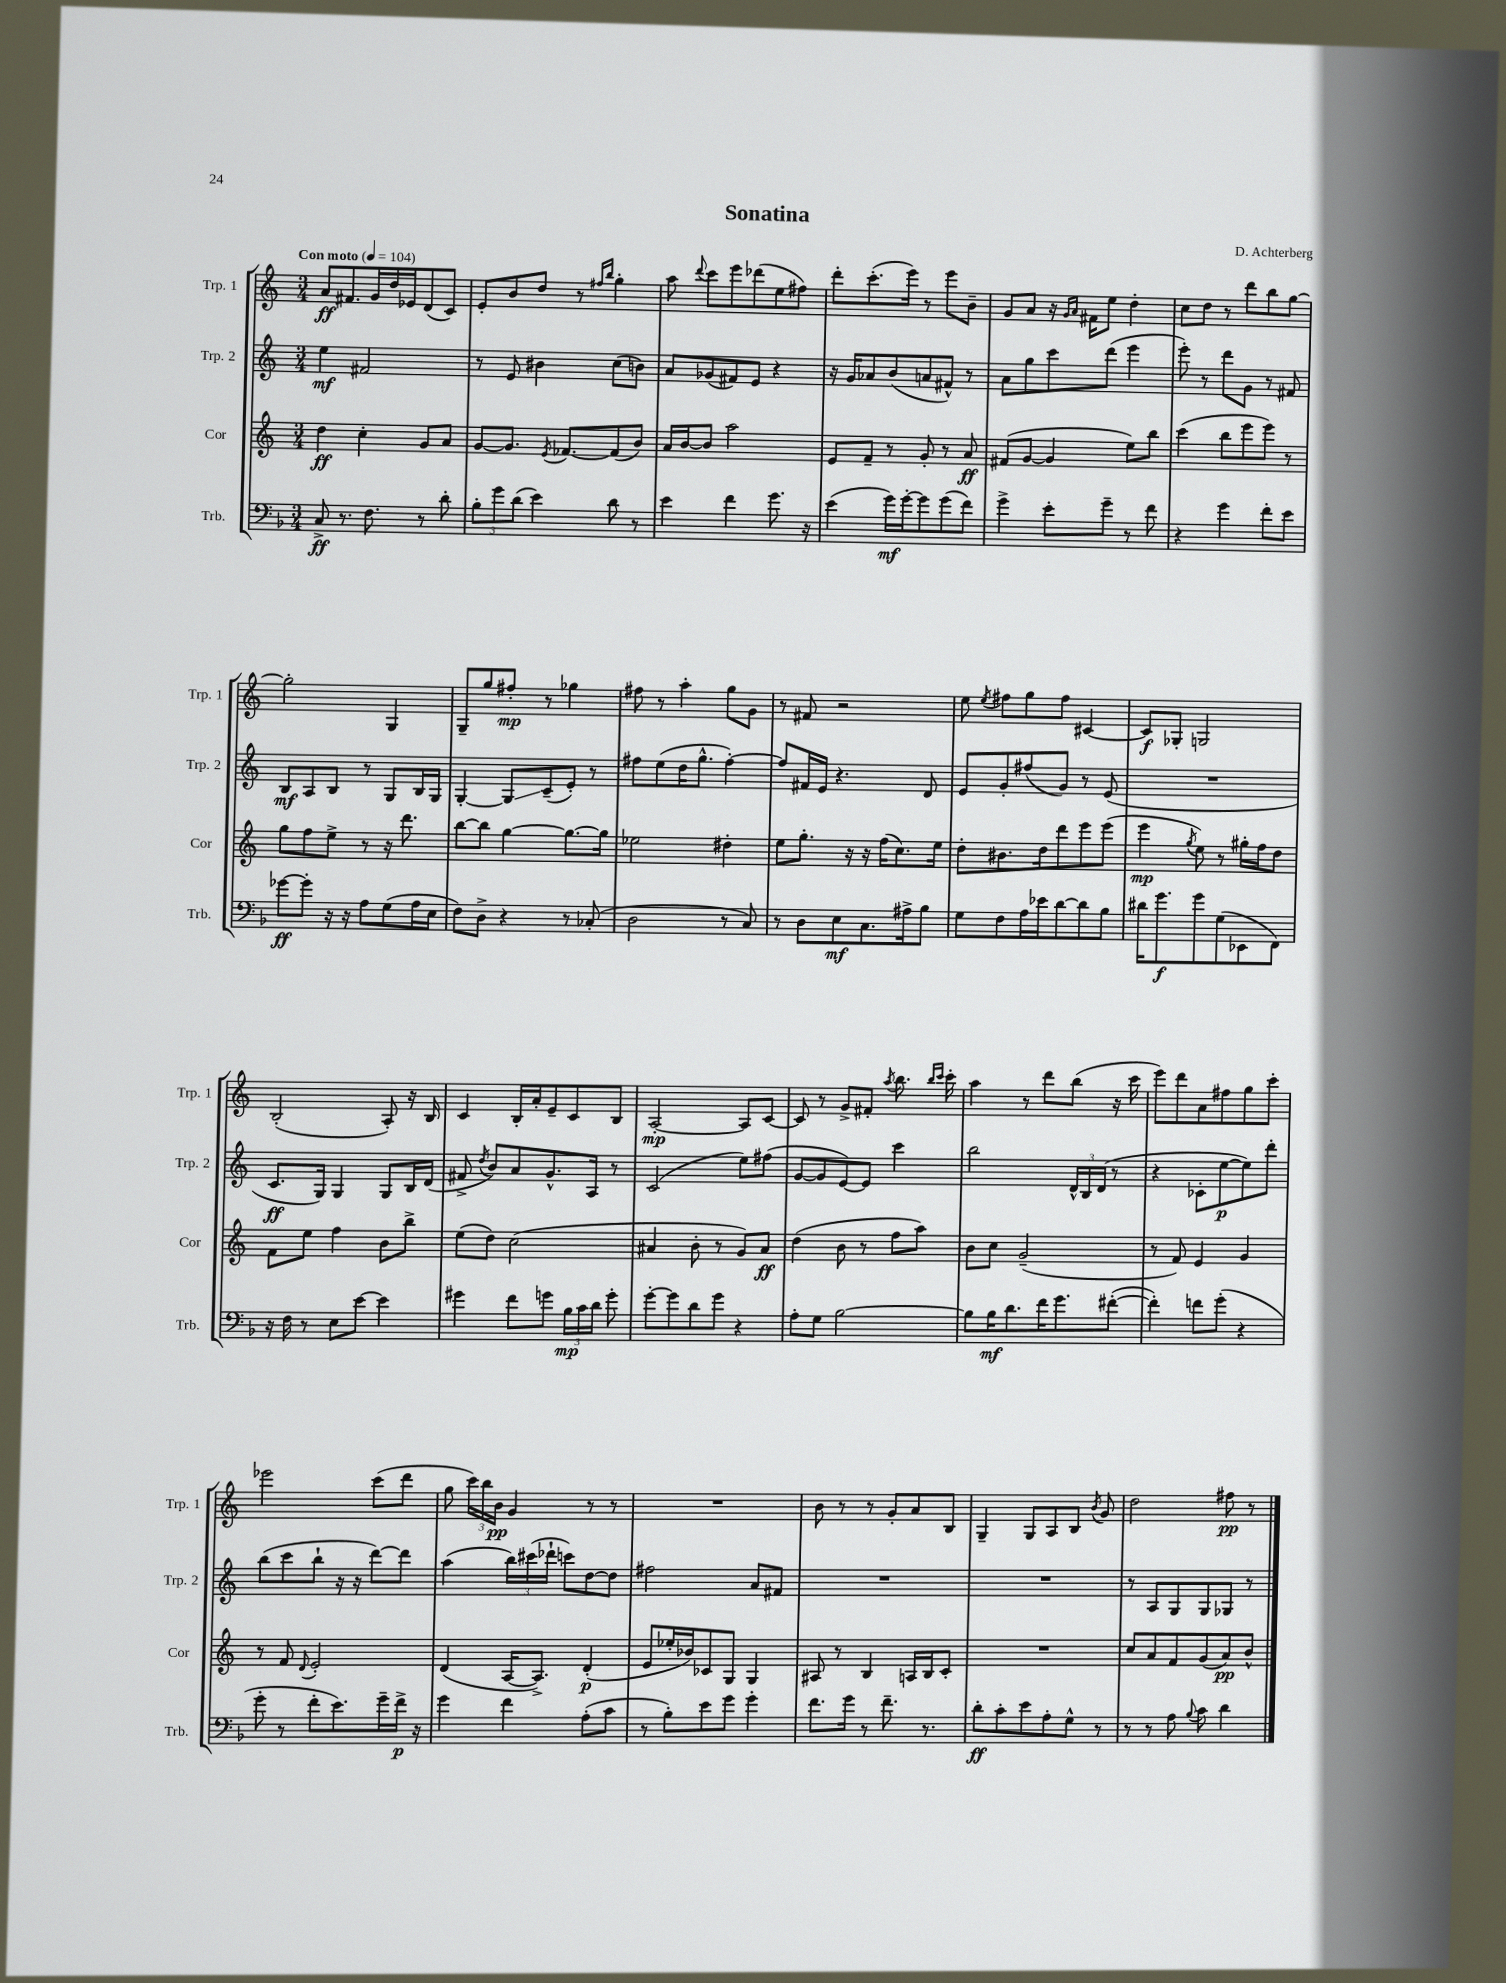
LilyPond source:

\header { title = "Sonatina" composer = "D. Achterberg" }
<<
\new StaffGroup <<
\new Staff = "s0" \with { instrumentName = "Trp. 1" shortInstrumentName = "Trp. 1" } {
    \clef treble \key c \major \numericTimeSignature \time 3/4 \tempo "Con moto" 4 = 104
    \autoBeamOff a'8[\ff fis'8. g'16 d''16 ees'16 d'8( c'8]) |
    e'8[-. b'8 d''8] r8 \grace { fis''16[ b''16] } g''4-. |
    a''8 \appoggiatura { d'''8 } c'''8[ e'''8 des'''8( e''8 fis''8]) |
    d'''8[-. c'''8.-.( e'''16]) r8 e'''8[ b'8]-- |
    g'8[ a'8] r16 \grace { g'16[ a'16] } fis'16[ e''8] d''4-. |
    c''8[ d''8] r8 d'''8[ b''8 g''8]~ |
    g''2-. g4 |
    g8[-- g''8 fis''8]-.\mp r8 ges''4 |
    fis''8 r8 a''4-. g''8[ g'8] |
    r8 fis'8 r2 |
    e''8 \acciaccatura { e''8 } fis''8[ g''8 fis''8] cis'4~ |
    cis'8[\f ges8]-. g2 |
    b2-.( a8-.) r16 b16 |
    c'4 b16[-. a'16-. e'8-- c'8 b8] |
    a2~-.\mp a8[ c'8]~ |
    c'8 r8 g'8[-> fis'8]-. \acciaccatura { a''8 } b''8. \grace { b''16[ c'''16] } c'''16-. |
    a''4 r8 d'''8[ b''8]( r16 c'''16 |
    e'''8[) d'''8 a'8 fis''8 g''8 c'''8]-. |
    ees'''2 c'''8[( d'''8] |
    g''8 \tuplet 3/2 { c'''16[) b''16 b'16]\pp } g'4 r8 r8 |
    R2. |
    b'8 r8 r8 g'8[-. a'8 b8] |
    g4-- g8[ a8 b8] \acciaccatura { b'8 } g'8 |
    d''2 fis''8\pp r8 \bar "|." |
}
\new Staff = "s1" \with { instrumentName = "Trp. 2" shortInstrumentName = "Trp. 2" } {
    \clef treble \key c \major \numericTimeSignature \time 3/4
    \autoBeamOff e''4\mf fis'2 |
    r8 e'8 bis'4 c''8[( b'8]) |
    a'8[ ges'8( fis'8) e'8] r4 |
    r16 g'16[ aes'8 b'8( a'8 fis'8]-^) r8 |
    a'8[ g''8 c'''8 d'''8]( e'''4 |
    e'''8-.) r8 d'''8[ g'8] r8 fis'8 |
    b8[\mf a8 b8] r8 g8[ b16 g16] |
    g4~-. g8[\glissando c'8--( e'8]-.) r8 |
    fis''8[ e''8( d''16 g''8.]-^ fis''4~-.) |
    fis''8[ fis'16 e'16] r4. d'8 |
    e'8[ g'8-. fis''8( g'8]) r8 e'8( |
    R2. |
    c'8.[\ff g16]) g4 g8[ b16 d'16]( |
    fis'8-> \acciaccatura { d''8 } b'8[) a'8 g'8.-^ a16] r8 |
    c'2( e''8[) fis''8]( |
    g'8[~ g'8 e'8~) e'8] c'''4 |
    b''2 \tuplet 3/2 { d'16[-^ b16 d'16]( } r8 |
    r4 ces'8[-. e''8~\p e''8) d'''8]-. |
    b''8[( c'''8 b''8]-! r16 r16 d'''8[~) d'''8] |
    a''4( \tuplet 3/2 { b''16[) cis'''16( des'''16]-! } c'''8[) d''8~ d''8] |
    fis''2 a'8[ fis'8] |
    R2. |
    R2. |
    r8 a8[ g8 g8 ges8] r8 \bar "|." |
}
\new Staff = "s2" \with { instrumentName = "Cor" shortInstrumentName = "Cor" } {
    \clef treble \key c \major \numericTimeSignature \time 3/4
    \autoBeamOff d''4\ff c''4-. g'8[ a'8] |
    g'8[~ g'8.] \acciaccatura { e'8 } fes'8.[~ fes'8( b'8]) |
    a'16[ b'16~ b'8] a''2 |
    e'8[ f'8]-- r8 g'8-. r8 a'8\ff |
    fis'8[( g'8]~ g'4 e''8[) b''8] |
    c'''4( b''8[ e'''8 e'''8]) r8 |
    g''8[ f''8 e''8]-> r8 r16 d'''8. |
    b''8[~ b''8] g''4~ g''8.[~ g''16] |
    ees''2 dis''4-. |
    e''8[ g''8.]-. r16 r16 f''16[( c''8.) e''16] |
    d''8[-. bis'8. d''16 d'''8 e'''8 e'''8]( |
    e'''4\mp \acciaccatura { g''8 } e''8) r8 gis''16[-. f''16 d''8] |
    f'8[ e''8] f''4 b'8[ b''8]-> |
    e''8[( d''8]) c''2( |
    ais'4 b'8-. r8 g'8[) ais'8]\ff |
    d''4( b'8 r8 f''8[ a''8]) |
    b'8[ c''8] g'2--( |
    r8 f'8) e'4 g'4 |
    r8 f'8 \appoggiatura { d'8 } e'2-. |
    d'4( a16[~ a8.]->) d'4-.\p( |
    e'8[ ees''16-. bes'16) ces'8 g8] g4 |
    ais8 r8 b4 a16[ b16 c'8]-. |
    R2. |
    c''8[ a'8 f'8 g'8( a'8\pp) b'8]-^ \bar "|." |
}
\new Staff = "s3" \with { instrumentName = "Trb." shortInstrumentName = "Trb." } {
    \clef bass \key f \major \numericTimeSignature \time 3/4
    \autoBeamOff c8->\ff r8. f8. r8 d'8-. |
    \tuplet 3/2 { bes8[-. g'8 d'8]( } e'4) d'8 r8 |
    e'4 f'4 g'8. r16 |
    e'4( g'16[\mf) g'16~-. g'8 g'8( f'8]) |
    g'4-> e'8[-. g'8]-- r8 f'8 |
    r4 g'4 f'8[-. e'8] |
    ges'8[~\ff ges'8]-. r16 r16 a8[ g8( a16 e16] |
    f8[) d8]-> r4 r8 ces8-.( |
    d2 r8 c8) |
    r8 d8[ e8\mf c8. ais16-> bes8] |
    g8[ f8 a16 ees'16 d'8~ d'8 bes8] |
    dis'16[ g'8.\f g'8 g8( ees,8 f,8]) |
    r16 f16 r8 e8[ e'8]~ e'4 |
    gis'4 f'8[ g'8] \tuplet 3/2 { bes16[\mp c'16 d'16] } g'8-. |
    g'8[~-. g'8 d'8 g'8] r4 |
    a8[-. g8] bes2~ |
    bes8[ bes16\mf d'8. f'16 g'8. fis'8]~-.( |
    fis'4-.) f'8[ g'8]-.( r4 |
    g'8-. r8 f'8[-. e'8.) g'16-- f'16]->\p r16 |
    g'4 f'4 a8[-.( c'8] |
    r8 bes8[-.) e'8 g'8] g'4-. |
    f'8.[ g'16] r8 f'8.-- r8. |
    d'8[-.\ff c'8-. e'8 a8-. g8]-^ r8 |
    r8 r8 a8 \appoggiatura { bes8 } c'8 d'4 \bar "|." |
}
>>
>>
\layout { \context { \Score \remove "Bar_number_engraver" } }
